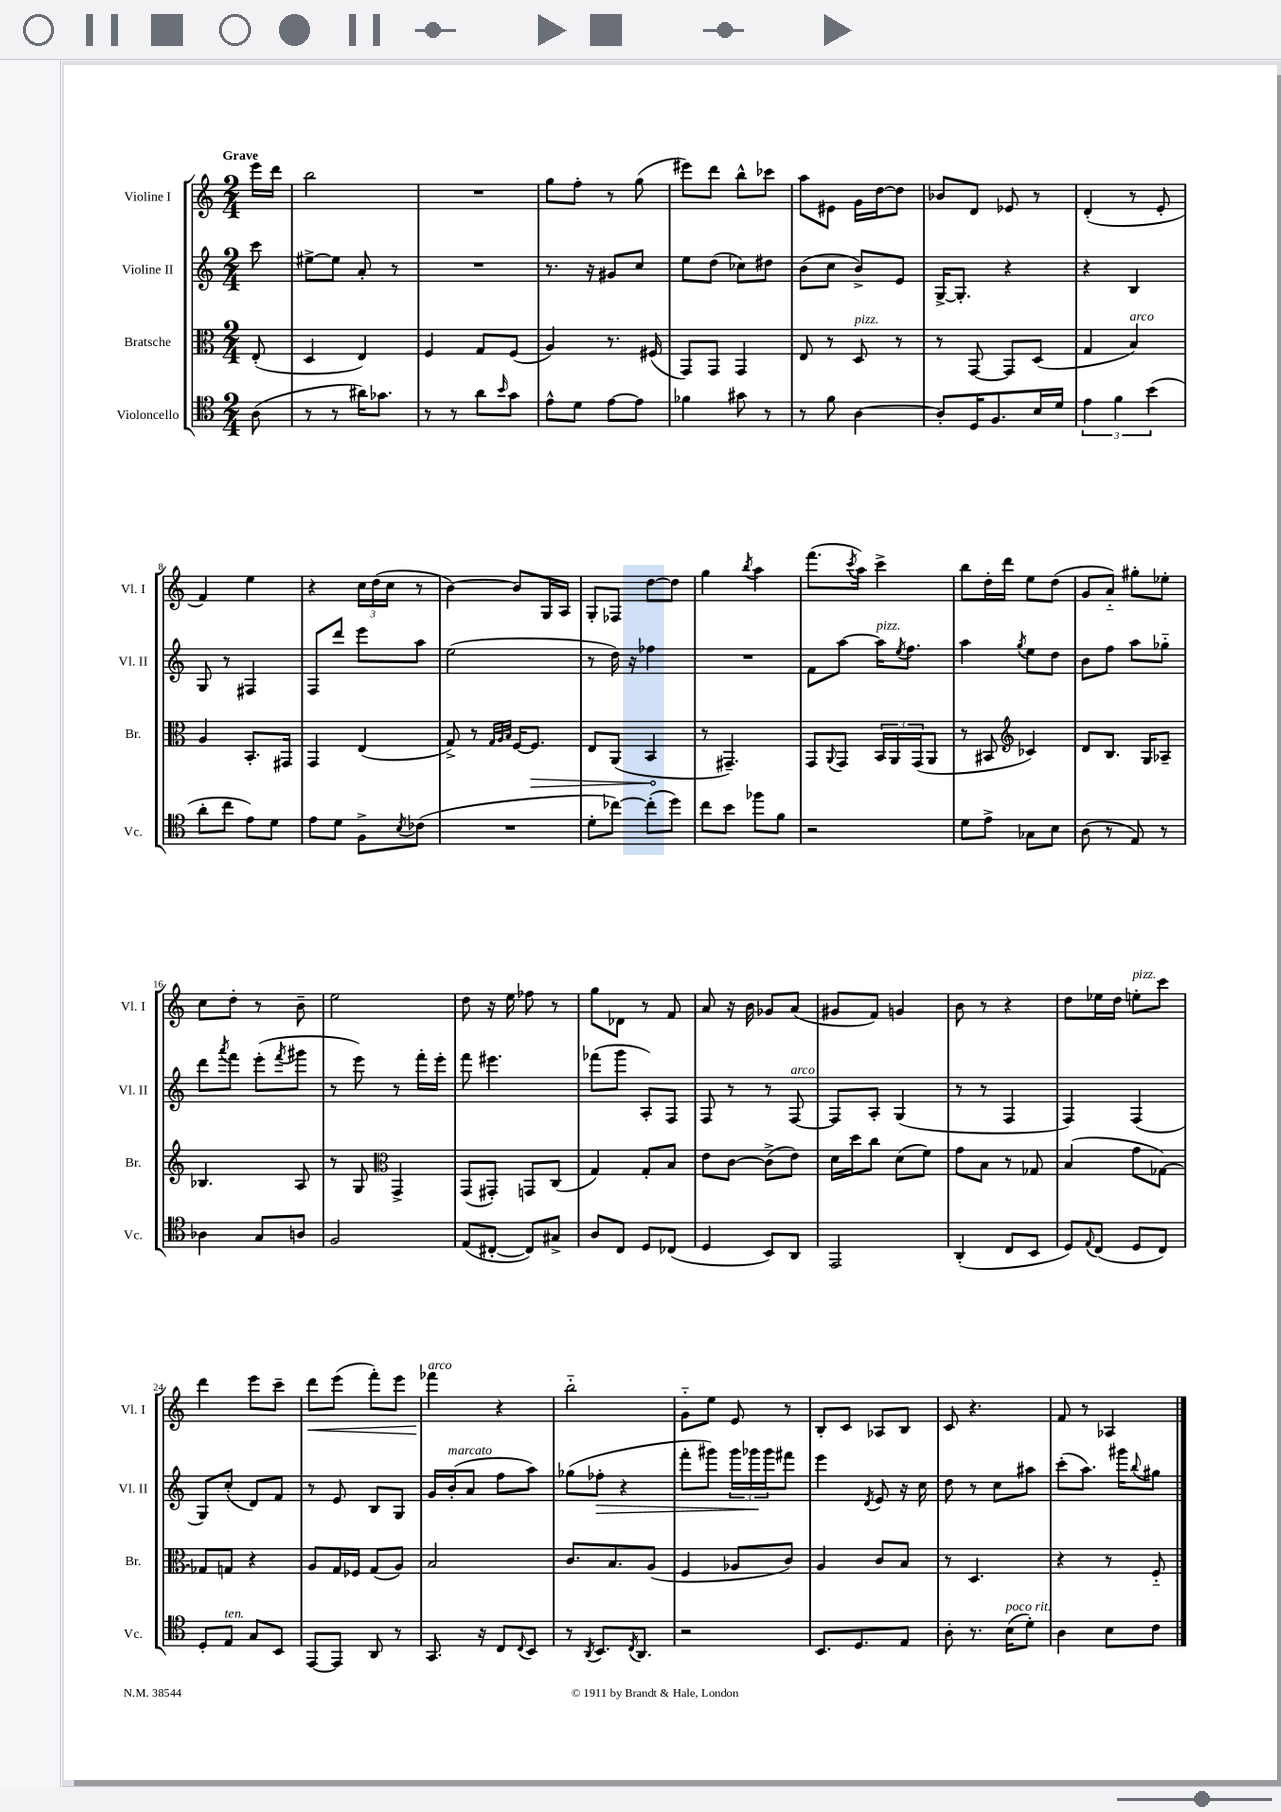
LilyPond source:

<<
\new StaffGroup <<
\new Staff = "s0" \with { instrumentName = "Violine I" shortInstrumentName = "Vl. I" } {
    \clef treble \key c \major \numericTimeSignature \time 2/4 \partial 8 \tempo "Grave"
    e'''16 d'''16 |
    b''2 |
    R2 |
    g''8 f''8-. r8 g''8( |
    eis'''8) d'''8 b''8-^ ces'''8 |
    a''8 eis'8 g'16 d''16~ d''8 |
    bes'8 d'8 ees'8 r8 |
    d'4-.( r8 e'8-. |
    f'4) e''4 |
    r4 \tuplet 3/2 { c''16 d''16( c''16 } r8 |
    b'4~) b'8 g16 a16 |
    g8-. fes8 d''8~ d''8 |
    g''4 \acciaccatura { b''8 } a''4 |
    f'''8.( \acciaccatura { c'''8 } a''16) c'''4-> |
    b''8 d''16-. d'''16 e''8 d''8( |
    g'8 a'8-_) gis''8-. ees''8-. |
    c''8 d''8-. r8 b'8-- |
    e''2 |
    d''8 r16 e''16 fes''8 r8 |
    g''8 des'8 r8 f'8 |
    a'8 r16 b'16 ges'8 a'8( |
    gis'8 f'8) g'4 |
    b'8 r8 r4 |
    d''8 ees''16 d''16 e''8-.^\markup { \italic "pizz." } c'''8 |
    d'''4 e'''8 c'''8-- |
    d'''8\< e'''8( f'''8-.) e'''8 |
    fes'''4\!^\markup { \italic "arco" } r4 |
    b''2-_ |
    g'8-_ e''8 e'8 r8 |
    b8-. c'8 aes8 b8 |
    c'8 r4. |
    f'8 r8 aes4 \bar "|." |
}
\new Staff = "s1" \with { instrumentName = "Violine II" shortInstrumentName = "Vl. II" } {
    \clef treble \key c \major \numericTimeSignature \time 2/4 \partial 8
    c'''8 |
    eis''8~-> eis''8 a'8-. r8 |
    R2 |
    r8. r16 gis'8 c''8 |
    e''8 d''8( ces''8) dis''8 |
    b'8( c''8 b'8->) e'8 |
    g16~-> g8.-. r4 |
    r4 b4 |
    g8 r8 fis4 |
    f8 d'''8 e'''8 a''8 |
    e''2( |
    r8 d''16) r16 fes''4 |
    R2 |
    f'8 a''8~ a''16^\markup { \italic "pizz." } \acciaccatura { e''8 } f''8. |
    a''4 \acciaccatura { g''8 } e''8 d''8 |
    b'8 f''8 a''8 ges''8-_ |
    d'''8 \acciaccatura { a'''8 } f'''8 e'''8-.( \acciaccatura { f'''8 } gis'''8 |
    r8 e'''8) r8 f'''16-. e'''16-. |
    f'''8 eis'''4. |
    fes'''8( g'''8 a8-.) f8 |
    f8 r8 r8 f8~^\markup { \italic "arco" } |
    f8 a8-. g4( |
    r8 r8 f4 |
    f4) f4( |
    g8) c''8-.( d'8) f'8 |
    r8 e'8 b8 g8 |
    g'16 b'16-.^\markup { \italic "marcato" }( a'8 f''8 a''8) |
    ges''8( fes''8-.\> r4 |
    f'''8-. gis'''8) \tuplet 3/2 { gis'''16 ges'''16\! ges'''16 } fis'''8 |
    e'''4 \acciaccatura { d'8 } e'8 r16 c''16 |
    d''8 r8 c''8 ais''8 |
    c'''8-.( a''8.) gis'''16 \appoggiatura { b''8 } gis''8 \bar "|." |
}
\new Staff = "s2" \with { instrumentName = "Bratsche" shortInstrumentName = "Br." } {
    \clef alto \key c \major \numericTimeSignature \time 2/4 \partial 8
    e8-.( |
    d4 e4) |
    f4 g8 f8( |
    a4) r8. fis16( |
    g,8) g,8 g,4 |
    e8 r8 d8^\markup { \italic "pizz." } r8 |
    r8 g,8~ g,8 d8( |
    g4 b4^\markup { \italic "arco" }) |
    a4 b,8.-. gis,16 |
    g,4 e4( |
    g8->) r8 \grace { g32 a32 b32 } f16~ \once \override Hairpin.circled-tip = ##t f8.\> |
    e8 a,8( b,4\! |
    r8 gis,4.--) |
    g,8 \appoggiatura { a,8 } g,8 \tuplet 3/2 { b,16 a,16 g,16( } a,8 |
    r8 bis,8 \clef treble ces'4) |
    d'8 b8. g16 aes8-- |
    bes4. a8 |
    r8 g8 \clef alto g,4-> |
    g,8( gis,8-.) g,8 c8( |
    g4) g8-. b8 |
    e'8 c'8~ c'8->( e'8) |
    d'16 d''16 c''8 d'8( f'8) |
    g'8 b8 r8 ges8 |
    b4( g'8 ges8~) |
    ges8 g8 r4 |
    a8 g16 fes16 g8( a8) |
    b2 |
    c'8. b8. a8( |
    f4 aes8 c'8) |
    a4 c'8 b8 |
    r8 d4. |
    r4 r8 f8-_ \bar "|." |
}
\new Staff = "s3" \with { instrumentName = "Violoncello" shortInstrumentName = "Vc." } {
    \clef tenor \key c \major \numericTimeSignature \time 2/4 \partial 8
    a8( |
    r8 r8 ais'16) ges'8. |
    r8 r8 a'8 \grace { b'16 } g'8 |
    e'8-^ d'8 e'8~ e'8 |
    fes'4 gis'8 r8 |
    r8 f'8 a4~ |
    a8-. d16 f8. b16 d'16 |
    \tuplet 3/2 { e'4 f'4 b'4( } |
    a'8-. c''8 e'8) d'8 |
    e'8 d'8 f8-> \acciaccatura { b8 } ces'8( |
    R2 |
    d'8-. ces''8~) ces''8-.( d''8) |
    c''8 b'8 fes''8 f'8 |
    r2 |
    d'8 e'8-> ges8 b8 |
    a8( r8 e8) r8 |
    aes4 g8 a8 |
    f2 |
    e8( cis8~-. cis8) gis8-> |
    a8 c8 d8 ces8( |
    d4 b,8) a,8 |
    e,2 |
    a,4-.( c8 b,8 |
    d8) \appoggiatura { e8 } c8( d8 c8) |
    d8-. e8^\markup { \italic "ten." } g8 b,8 |
    e,8~ e,8 a,8 r8 |
    g,8. r16 c8 \appoggiatura { c8 } b,8 |
    r8 \acciaccatura { a,8 } b,8. \acciaccatura { c8 } a,8. |
    r2 |
    b,8. d8. e8 |
    a8-. r8. b16^\markup { \italic "poco rit." }( d'8-.) |
    a4 b8 c'8 \bar "|." |
}
>>
>>
